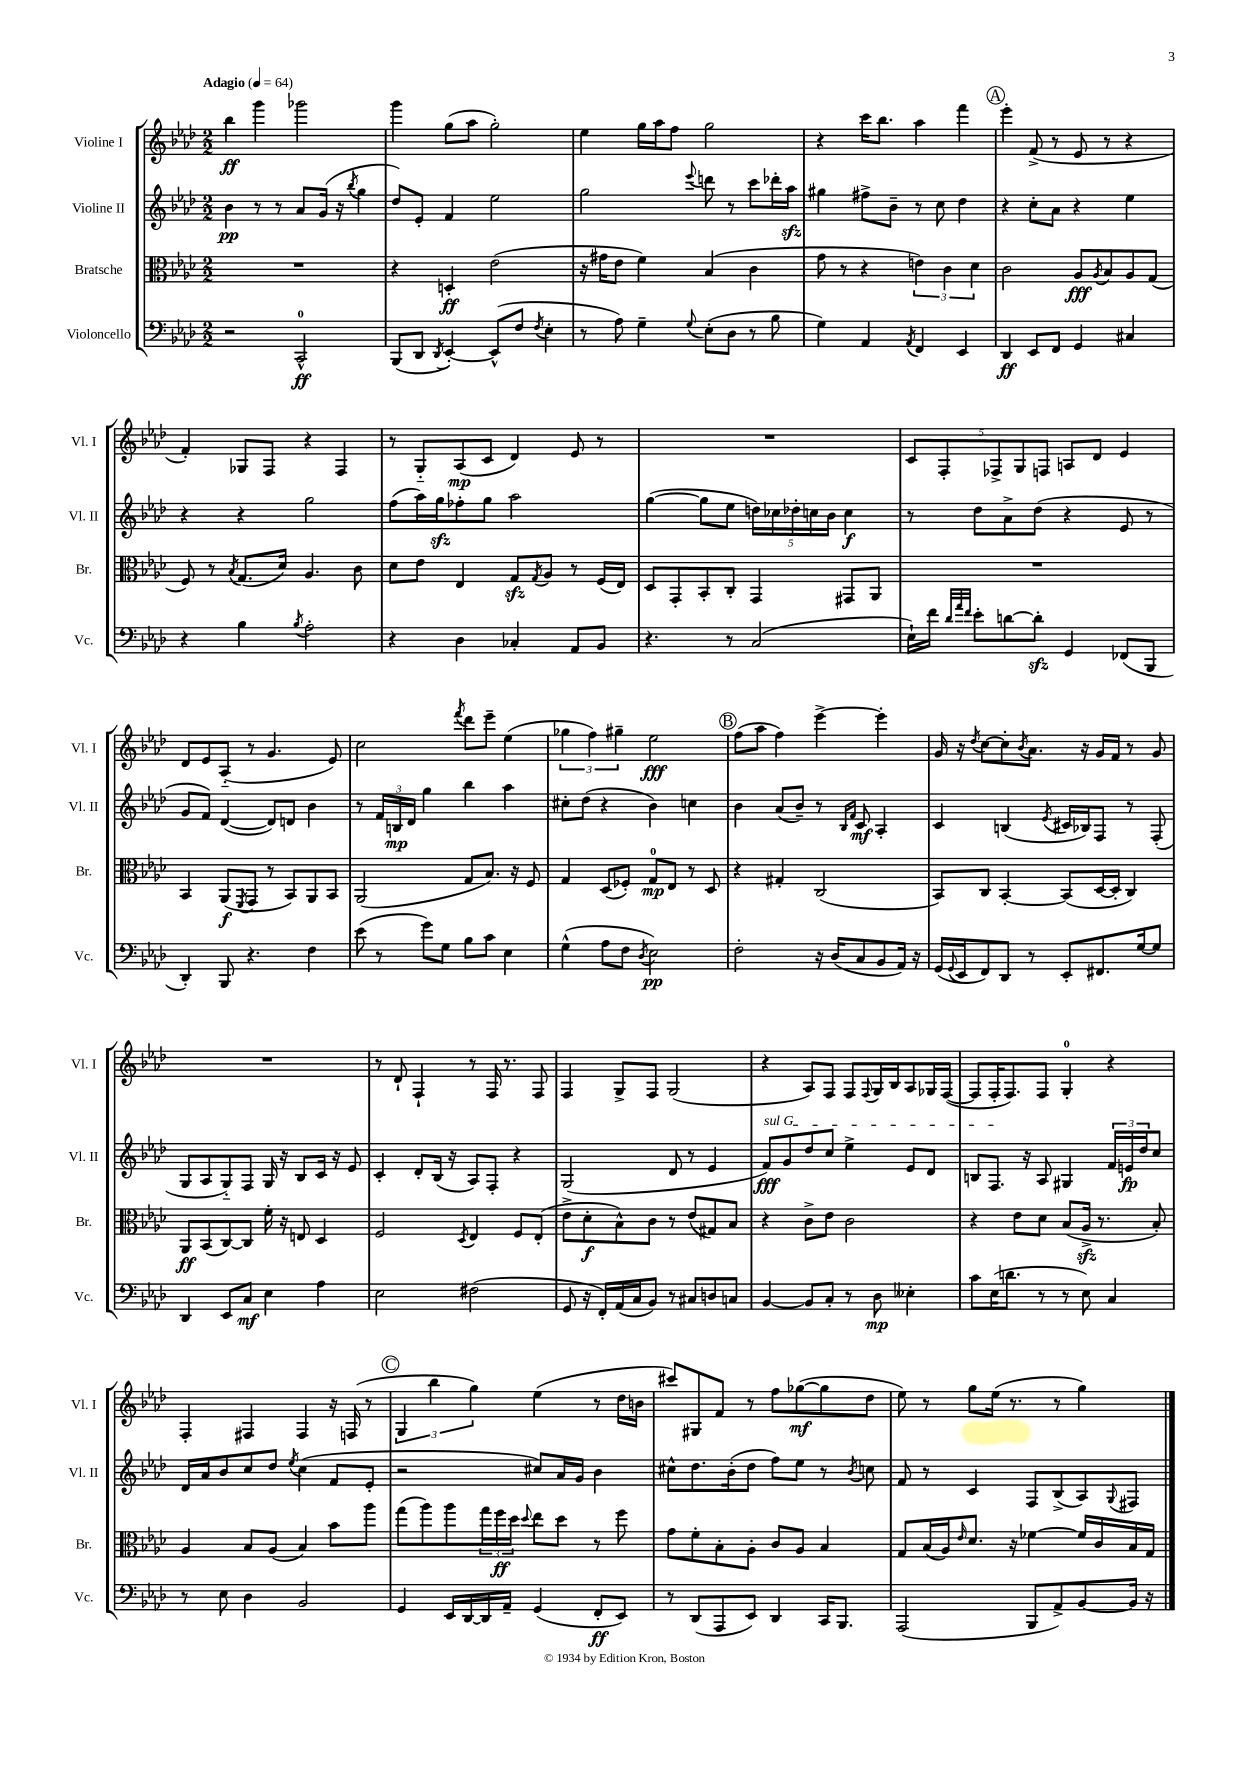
<<
\new StaffGroup <<
\new Staff = "s0" \with { instrumentName = "Violine I" shortInstrumentName = "Vl. I" } {
    \clef treble \key aes \major \numericTimeSignature \time 2/2 \tempo "Adagio" 4 = 64
    bes''4\ff g'''4 ges'''2 |
    g'''4 g''8( aes''8 g''2-.) |
    ees''4 g''16 aes''16 f''8 g''2 |
    r4 c'''16 bes''8. aes''4 f'''4 |
    \mark \markup { \circle "A" } ees'''4-. f'8->( r8 ees'8 r8 r4 |
    f'4-.) ges8 f8 r4 f4 |
    r8 g8-_ aes8\mp( c'8 des'4) ees'8 r8 |
    R1 |
    \tuplet 5/4 { c'8 f8-. fes8-> g8 f8 } a8 des'8 ees'4 |
    des'8 ees'8 aes8-_( r8 g'4. ees'8) |
    c''2 \acciaccatura { f'''8 } des'''8 ees'''8-- ees''4( |
    \tuplet 3/2 { ges''4 f''4) gis''4-- } ees''2\fff |
    \mark \markup { \circle "B" } f''8( aes''8 f''4) ees'''4~-> ees'''4-. |
    g'16 r16 \acciaccatura { des''8 } c''8~ c''8-. \acciaccatura { bes'8 } aes'8. r16 g'16 f'16 r8 g'8 |
    R1 |
    r8 des'8-! f4-! r8 f16 r8. f8 |
    f4 g8-> f8 g2( |
    r4 aes8) f8 f8 \appoggiatura { f8 } g16 bes16 aes8 ges16 f16~( |
    f8 f16-. f8.) f8 g4-0-. r4 |
    f4-. fis4 fis4 r16 f16( r8 |
    \mark \markup { \circle "C" } \tuplet 3/2 { g4 bes''4 g''4) } ees''4( r8 des''16 b'16 |
    cis'''8) gis8 f'8 r8 f''8 ges''8~\mf( ges''8 des''8 |
    ees''8) r8 g''8 ees''16( r8. r8 g''4) \bar "|." |
}
\new Staff = "s1" \with { instrumentName = "Violine II" shortInstrumentName = "Vl. II" } {
    \clef treble \key aes \major \numericTimeSignature \time 2/2
    bes'4\pp r8 r8 aes'8 g'16( r16 \acciaccatura { bes''8 } g''4 |
    des''8) ees'8-. f'4 ees''2 |
    g''2 \appoggiatura { ees'''8 } d'''8 r8 c'''8 des'''16-. aes''16\sfz |
    gis''4 fis''8-> bes'8-- r8 c''8 des''4 |
    \mark \markup { \circle "A" } r4 c''8-. aes'8 r4 ees''4 |
    r4 r4 g''2 |
    f''8( aes''16) g''16\sfz fes''8-. g''8 aes''2 |
    g''4~( g''8 ees''8 \tuplet 5/4 { d''16) ces''16 des''16-. c''16 bes'16 } c''4\f |
    r8 des''8 aes'8-> des''8( r4 ees'8 r8 |
    g'8 f'8) des'4~( des'8) d'8 bes'4 |
    r8 \tuplet 3/2 { f'16 b16\mp des'16 } g''4 bes''4 aes''4 |
    cis''8-. des''8( r4 bes'4) c''4 |
    \mark \markup { \circle "B" } bes'4 aes'8( bes'8--) r8 \grace { bes16 f'16 } c'8\mf aes4-. |
    c'4 b4( \acciaccatura { ees'8 } cis'16 bes16) f8 r8 f8-.( |
    g8 aes8 g8-_) f8 g16 r16 bes8 c'16 r16 ees'8 |
    c'4-. des'8-. bes16( r16 aes8) f8-. r4 |
    g2( des'8 r8 ees'4 |
    \once \override TextSpanner.bound-details.left.text = \markup { \italic "sul G" } f'8\fff\startTextSpan) g'8 des''8 c''8 ees''4-> ees'8 des'8 |
    b8 f8.\stopTextSpan r16 aes8 gis4 \tuplet 3/2 { f'16 e'16\fp des''16 } c''8 |
    des'16 aes'16 bes'8 c''8 des''8 \acciaccatura { ees''8 } c''4( f'8 ees'8-. |
    \mark \markup { \circle "C" } r2 cis''8) aes'16 g'16 bes'4 |
    cis''8-^ des''8. bes'16-.( des''8 f''8) ees''8 r8 \acciaccatura { bes'8 } c''8 |
    f'8 r8 c'4 f8 bes8->( aes8) \appoggiatura { g8 } fis8 \bar "|." |
}
\new Staff = "s2" \with { instrumentName = "Bratsche" shortInstrumentName = "Br." } {
    \clef alto \key aes \major \numericTimeSignature \time 2/2
    R1 |
    r4 d4-.\ff ees'2( |
    r16 gis'16 ees'8 f'4) bes4( c'4 |
    g'8 r8 r4 \tuplet 3/2 { e'4) c'4 des'4 } |
    \mark \markup { \circle "A" } c'2 aes8\fff \acciaccatura { aes8 } bes8 aes8 g8( |
    f8) r8 \acciaccatura { bes8 } g8.( des'16) aes4. c'8 |
    des'8 ees'8 ees4 g8\sfz \acciaccatura { g8 } aes8 r8 f16( ees16) |
    des8 g,8-. bes,8-. c8-. g,4 gis,8 aes,8 |
    R1 |
    bes,4 aes,8\f( \acciaccatura { f,8 } g,8 r8 bes,8) aes,8 bes,8 |
    aes,2( g8 bes8.) r16 f8 |
    g4 des8( fes8-.) g8-0\mp ees8 r8 des8 |
    \mark \markup { \circle "B" } r4 gis4-. c2( |
    bes,8) c8 bes,4~-. bes,8( des16~ des16-. c4) |
    aes,8\ff bes,8( c8~) c8 f'16-. r16 e8 des4 |
    f2 \acciaccatura { des8 } ees4 f8 ees8-.( |
    ees'8-> des'8-.\f bes8-^) c'8 r8 ees'8( gis8) bes8 |
    r4 c'8-> ees'8 c'2 |
    r4 ees'8 des'8 bes8( aes16->\sfz r8. bes8-.) |
    aes4 bes8 aes8( bes4) bes'8 aes''8 |
    \mark \markup { \circle "C" } g''8( aes''8) aes''8 \tuplet 3/2 { g''16 f''16\ff des''16 } \appoggiatura { des''8 } ees''8 des''8 r8 f''8 |
    g'8 f'8-. bes8-. aes8-. c'8 aes8 bes4 |
    g8 bes16( aes16) \grace { ees'16 } des'8. r16 fes'4~ fes'16 c'16 bes16 g16 \bar "|." |
}
\new Staff = "s3" \with { instrumentName = "Violoncello" shortInstrumentName = "Vc." } {
    \clef bass \key aes \major \numericTimeSignature \time 2/2
    r2 c,2-0-^\ff |
    bes,,8( des,8 \acciaccatura { des,8 } ees,4~-.) ees,8-^( f8 \acciaccatura { f8 } ees4-. |
    r8 aes8) g4-- \appoggiatura { g8 } ees8-.( des8 r8 bes8 |
    g4) aes,4 \acciaccatura { aes,8 } f,4 ees,4 |
    \mark \markup { \circle "A" } des,4\ff ees,8 f,8 g,4 cis4 |
    r4 bes4 \acciaccatura { bes8 } aes2-. |
    r4 des4 ces4-. aes,8 bes,8 |
    r4. r8 c2( |
    ees16-!) f'16 \grace { des'32 aes'32 f'32 } ees'8-. d'8~ d'8-.\sfz g,4 fes,8( bes,,8 |
    des,4-.) bes,,8 r4. f4 |
    ees'8( r8 g'8) g8 bes8 c'8 ees4 |
    g4-^( aes8 f8 \acciaccatura { des8 } ees2\pp) |
    \mark \markup { \circle "B" } f2-. r16 des16( c8 bes,8 aes,16) r16 |
    g,16( \appoggiatura { g,8 } ees,16 f,8) des,8 r8 ees,8-. fis,8. g16~ g8 |
    des,4 ees,8 c8\mf ees4 aes4 |
    ees2 fis2( |
    g,8 r16 f,16-.) aes,16( c16 bes,8) r8 cis8 d8 c8 |
    bes,4~ bes,8 c8-. r8 des8\mp eeses4-. |
    c'8 ees16( d'8. r8 r8 ees8) c4 |
    r8 ees8 des4 bes,2 |
    \mark \markup { \circle "C" } g,4 ees,16 des,16~ des,16 aes,16-- g,4( f,8-.\ff ees,8) |
    r8 des,8( aes,,8 ees,8) des,4 c,16 bes,,8. |
    aes,,2( bes,,8 aes,8->) bes,8~ bes,16 r16 \bar "|." |
}
>>
>>
\layout { \context { \Score \remove "Bar_number_engraver" } }
